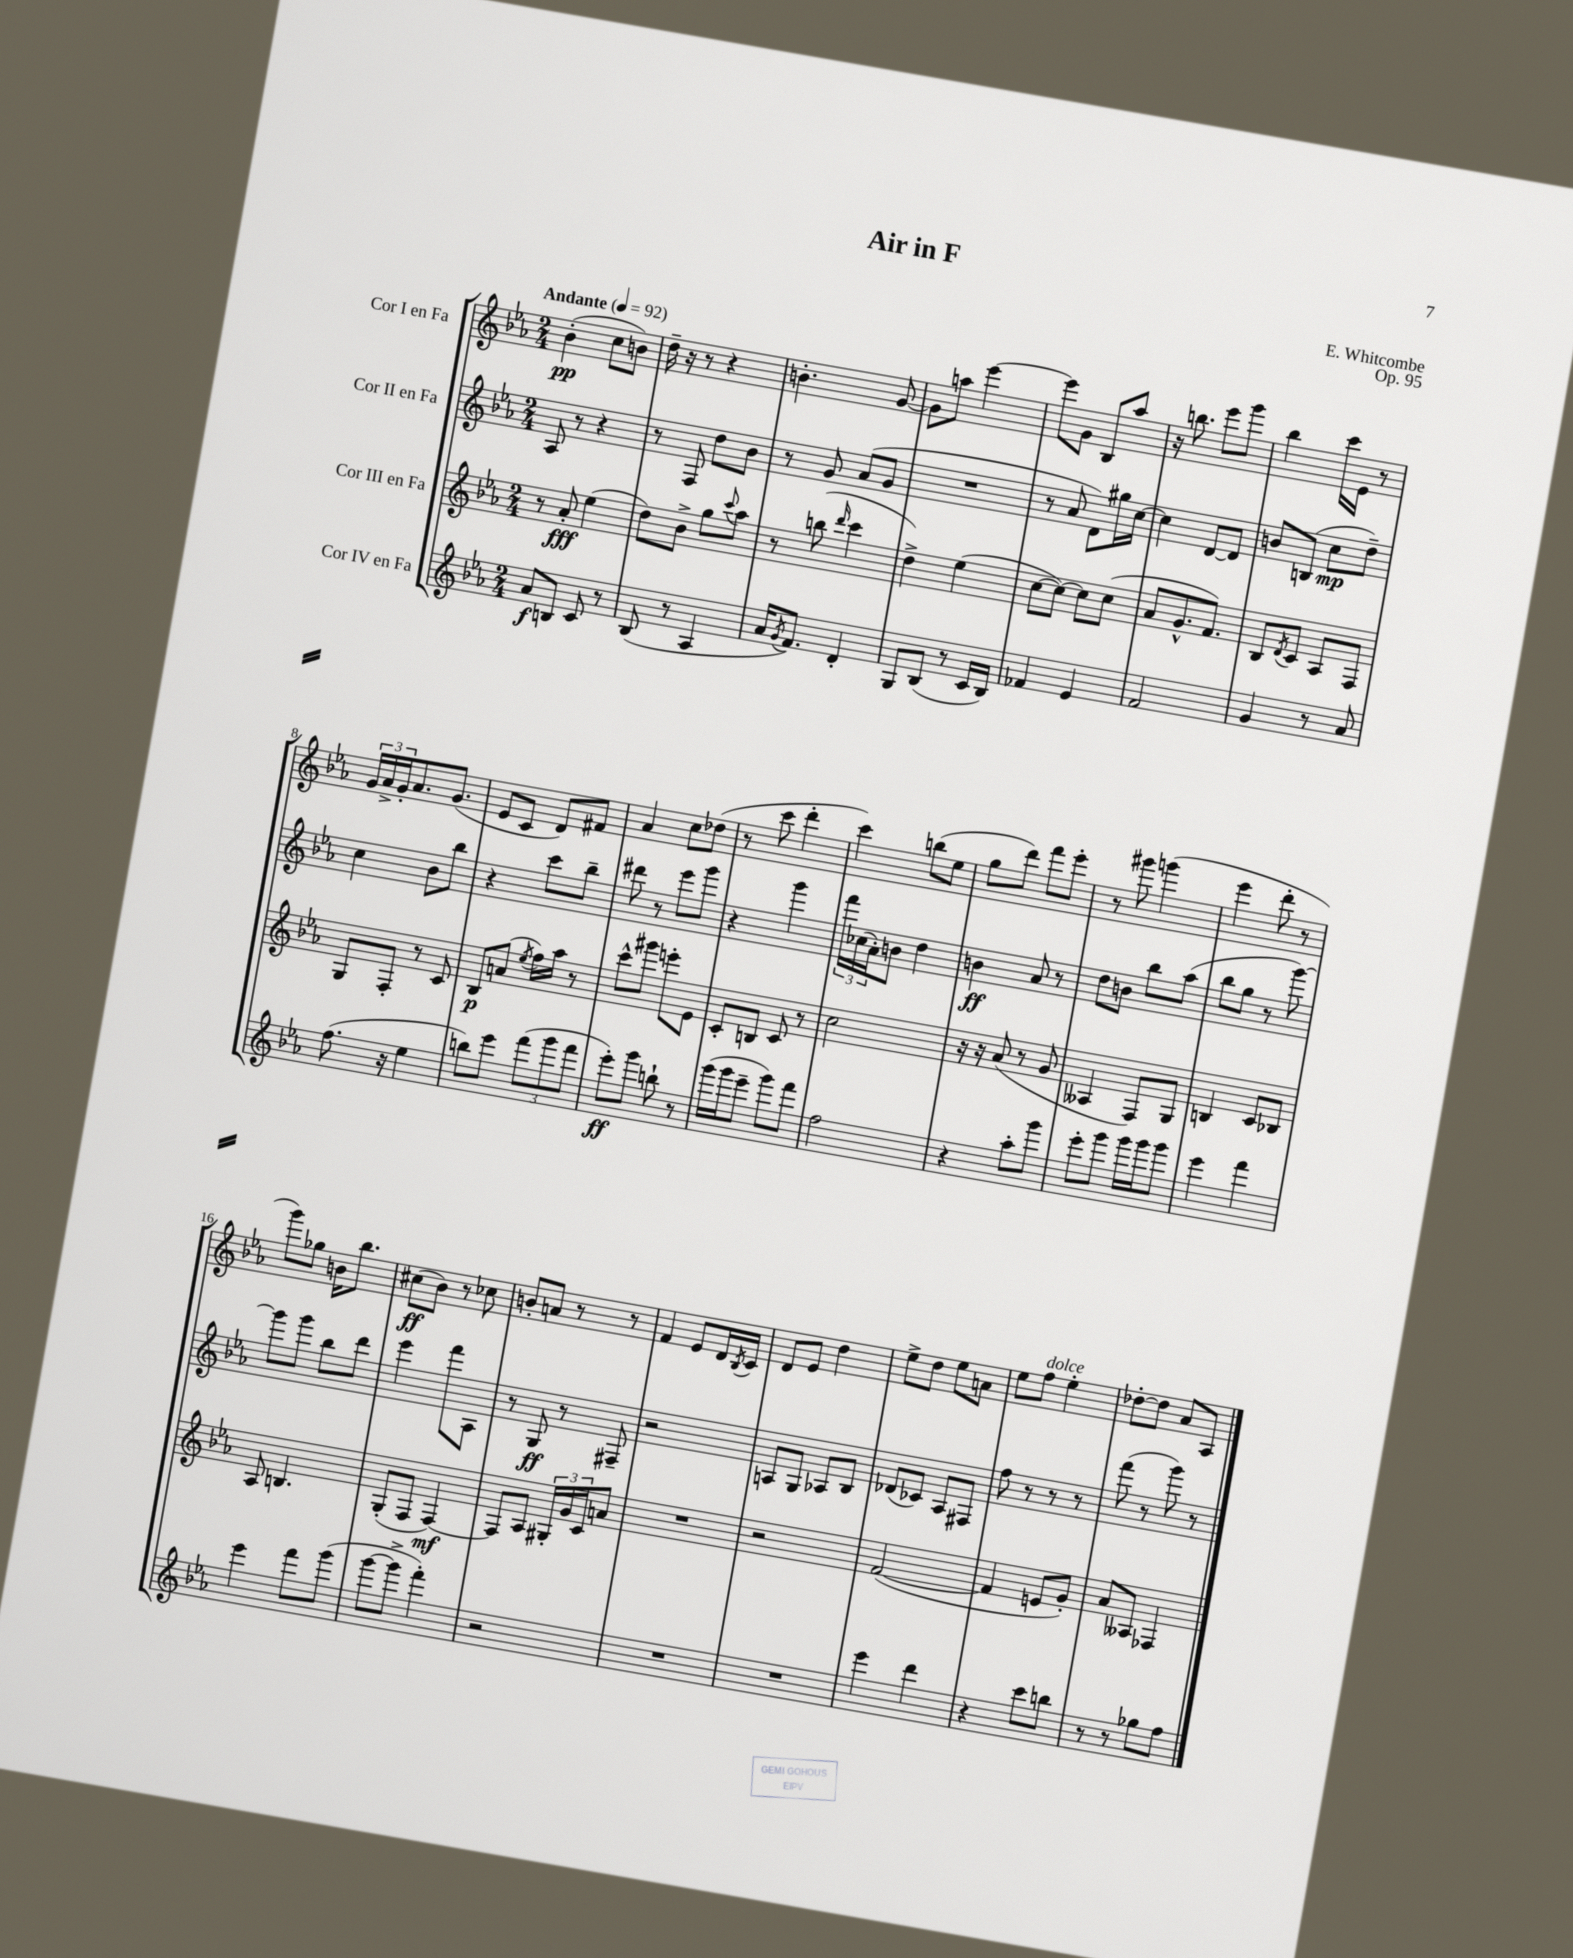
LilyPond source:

\header { title = "Air in F" composer = "E. Whitcombe" opus = "Op. 95" }
<<
\new StaffGroup <<
\new Staff = "s0" \with { instrumentName = "Cor I en Fa" } {
    \clef treble \key ees \major \numericTimeSignature \time 2/4 \tempo "Andante" 4 = 92
    bes'4-.\pp( c''8 b'8) |
    d''16-- r16 r8 r4 |
    b'4.-. g'8~ |
    g'8 a''8 ees'''4~ |
    ees'''8 g'8 bes8 aes''8 |
    r16 b''8. ees'''8 g'''8 |
    bes''4 c'''16 ees'16 r8 |
    \tuplet 3/2 { g'16 aes'16-> g'16-. } aes'8. g'8.( |
    ees'8 c'8 d'8) fis'8 |
    aes'4 c''8 des''8( |
    r8 c'''8 d'''4-. |
    c'''4) b''8( ees''8 |
    g''8 d'''8) f'''8 ees'''8-. |
    r8 gis'''8 g'''4( |
    ees'''4 d'''8-. r8 |
    g'''8) ges''8 b'16 bes''8. |
    cis''8\ff( bes'8) r8 ces''8 |
    b'8-. a'8 r8 r8 |
    f'4 ees'8 d'16 \acciaccatura { bes8 } c'16 |
    d'8 ees'8 d''4 |
    ees''8-> d''8 ees''8 a'8 |
    ees''8 f''8^\markup { \italic "dolce" } ees''4-. |
    des''8~-. des''8 aes'8 aes8 \bar "|." |
}
\new Staff = "s1" \with { instrumentName = "Cor II en Fa" } {
    \clef treble \key ees \major \numericTimeSignature \time 2/4
    aes8 r8 r4 |
    r8 f8 d''8 bes'8 |
    r8 g'8 aes'8( g'8 |
    R2 |
    r8 aes'8 d'8) gis''16 c''16~ |
    c''4 d'8~ d'8 |
    b'8 b8( c''8\mp d''8--) |
    c''4 bes'8 bes''8 |
    r4 c'''8 bes''8-- |
    dis'''8 r8 ees'''8 g'''8 |
    r4 g'''4 |
    \tuplet 3/2 { f'''16 ces''16( aes'16-.) } b'8 d''4 |
    b'4\ff aes'8 r8 |
    d''8 b'8 bes''8 aes''8( |
    bes''8 g''8 r8 g'''8~) |
    g'''8 g'''8 bes''8 d'''8 |
    ees'''4 f'''8 aes8 |
    r8 g8\ff r8 fis8-- |
    r2 |
    a8 g8 aes8 bes8 |
    des'8( ces'8) aes8 fis8 |
    f''8 r8 r8 r8 |
    f'''8( r8 g'''8) r8 \bar "|." |
}
\new Staff = "s2" \with { instrumentName = "Cor III en Fa" } {
    \clef treble \key ees \major \numericTimeSignature \time 2/4
    r8 aes'8-.\fff ees''4( |
    d''8) bes'8-> g''8 \appoggiatura { c'''8 } aes''8 |
    r8 b''8( \grace { d'''16 } c'''4 |
    d''4->) ees''4( |
    c''8~ c''8~) c''8 c''8( |
    aes'8 g'8.-^ f'8.) |
    bes8 \acciaccatura { d'8 } c'8 aes8 f8 |
    g8 f8-. r8 c'8 |
    bes8\p a'8( \acciaccatura { ees''8 } f''16) aes''16 r8 |
    c'''8-^ gis'''8 e'''8-. ees'8 |
    c'8-. b8 c'8 r8 |
    c''2 |
    r16 r16 aes'8( r8 g'8 |
    aeses4 f8) g8 |
    b4 c'8 bes8 |
    aes8 b4. |
    g8-.( f8 f4~\mf) |
    f8 aes8 \tuplet 3/2 { gis16-. g'16 c'16 } a'8 |
    R2 |
    r2 |
    f'2~( |
    f'4 e'8 g'8-.) |
    aes'8 aeses8 fes4 \bar "|." |
}
\new Staff = "s3" \with { instrumentName = "Cor IV en Fa" } {
    \clef treble \key ees \major \numericTimeSignature \time 2/4
    aes'8\f b8 c'8 r8 |
    bes8( r8 aes4 |
    aes'16 \acciaccatura { g'8 } f'8.) d'4-. |
    g8 bes8( r8 c'16 bes16) |
    fes'4 ees'4 |
    f'2 |
    g'4 r8 aes'8 |
    f''8.( r16 ees''4 |
    b''8) ees'''8 \tuplet 3/2 { f'''8( g'''8 f'''8 } |
    ees'''8-.\ff) g'''8 b''8-! r8 |
    g'''16( g'''16 ees'''8-- g'''8) f'''8 |
    f''2 |
    r4 aes''8-. g'''8 |
    ees'''8-. g'''8 g'''16 g'''16 g'''8 |
    ees'''4 f'''4 |
    ees'''4 f'''8 g'''8( |
    g'''8~ g'''8-> f'''4-.) |
    r2 |
    R2 |
    R2 |
    ees'''4 d'''4 |
    r4 c'''8 b''8 |
    r8 r8 ges''8 f''8 \bar "|." |
}
>>
>>
